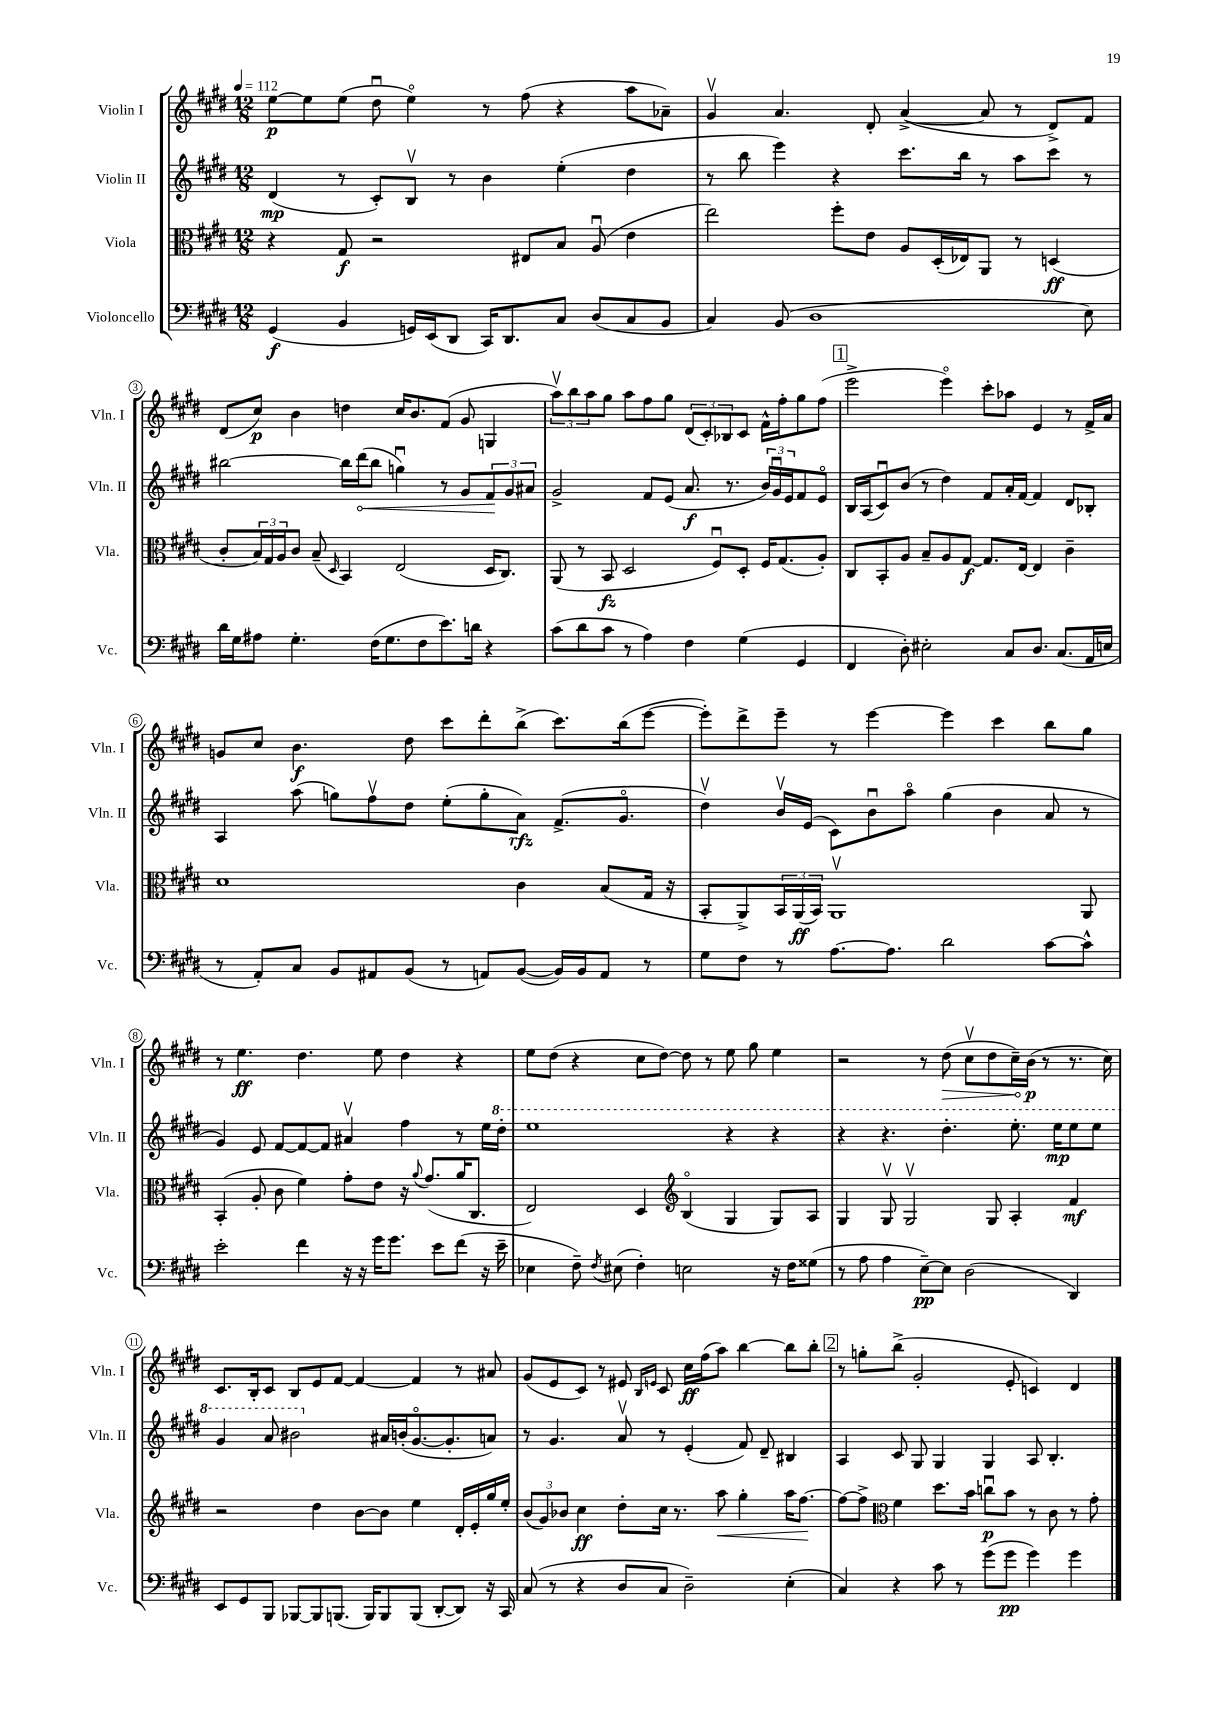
<<
\new StaffGroup <<
\new Staff = "s0" \with { instrumentName = "Violin I" shortInstrumentName = "Vln. I" } {
    \clef treble \key e \major \numericTimeSignature \time 12/8 \tempo 4 = 112
    e''8~\p e''8 e''8( dis''8\downbow e''4\flageolet) r8 fis''8( r4 a''8 aes'8--) |
    gis'4\upbow a'4. dis'8-. a'4~->( a'8 r8 dis'8->) fis'8 |
    dis'8( cis''8\p) b'4 d''4 cis''16 b'8. fis'8( gis'8 g4 |
    \tuplet 3/2 { a''8\upbow) b''8 a''8 } gis''8 a''8 fis''8 gis''8 \tuplet 3/2 { dis'8( cis'8-.) bes8 } cis'8 fis'16-^ fis''16-. gis''8 fis''8( |
    \mark \markup { \box "1" } e'''2-> e'''4\flageolet) cis'''8-. aes''8 e'4 r8 fis'16-> a'16 |
    g'8 cis''8 b'4.\f dis''8 cis'''8 dis'''8-. b''8->( cis'''8.) b''16( e'''8~ |
    e'''8-.) dis'''8-> e'''8-- r8 e'''4~ e'''4 cis'''4 b''8 gis''8 |
    r8 e''4.\ff dis''4. e''8 dis''4 r4 |
    e''8 dis''8( r4 cis''8 dis''8~) dis''8 r8 e''8 gis''8 e''4 |
    r2 r8 \once \override Hairpin.circled-tip = ##t dis''8\>( cis''8\upbow dis''8 cis''16--) b'16\p\!( r8 r8. cis''16) |
    cis'8. b16-. cis'8 b8 e'8 fis'8~ fis'4~ fis'4 r8 ais'8 |
    gis'8( e'8 cis'8) r8 eis'8 \grace { b16 e'16 } cis'8 cis''16\ff fis''16( a''8) b''4~ b''8 b''8-. |
    \mark \markup { \box "2" } r8 g''8-. b''8->( gis'2-. e'8-. c'4) dis'4 \bar "|." |
}
\new Staff = "s1" \with { instrumentName = "Violin II" shortInstrumentName = "Vln. II" } {
    \clef treble \key e \major \numericTimeSignature \time 12/8
    dis'4\mp( r8 cis'8-.) b8\upbow r8 b'4 e''4-.( dis''4 |
    r8 b''8 e'''4) r4 cis'''8. b''16 r8 a''8 cis'''8 r8 |
    bis''2~ bis''16 \once \override Hairpin.circled-tip = ##t dis'''16\<( bis''8 g''4\downbow) r8 gis'8 \tuplet 3/2 { fis'8\! gis'8 ais'8 } |
    gis'2-> fis'8 e'8( a'8.\f r8. \tuplet 3/2 { b'16) gis'16\downbow e'16 } fis'8 e'8\flageolet |
    \mark \markup { \box "1" } b16 a16( cis'8\downbow) b'8( r8 dis''4) fis'8 a'16-. fis'16~ fis'4 dis'8 bes8-. |
    a4 a''8( g''8) fis''8\upbow dis''8 e''8-.( g''8-. a'8\rfz) fis'8.->( gis'8.\flageolet |
    dis''4\upbow) b'16\upbow e'16( cis'8) b'8\downbow a''8\flageolet gis''4( b'4 a'8 r8 |
    gis'4) e'8 fis'8~ fis'8~ fis'8 ais'4\upbow fis''4 r8 e''16 \ottava #1 dis'''16-. |
    e'''1 r4 r4 |
    r4 r4. dis'''4.-. e'''8.-. e'''16\mp e'''8 e'''8 |
    gis''4 a''8 bis''2 \ottava #0 ais'16 b'!16-.( gis'8.~\flageolet gis'8.-. a'8) |
    r8 gis'4. a'8\upbow r8 e'4-.( fis'8) dis'8-- bis4 |
    \mark \markup { \box "2" } a4 cis'8 gis8 gis4 gis4 a8 b4.-. \bar "|." |
}
\new Staff = "s2" \with { instrumentName = "Viola" shortInstrumentName = "Vla." } {
    \clef alto \key e \major \numericTimeSignature \time 12/8
    r4 gis8\f r2 eis8 b8 a8\downbow( e'4 |
    e''2) fis''8-. e'8 a8 dis16-.( ees16) a,8 r8 d4\ff( |
    cis'8-. \tuplet 3/2 { b16) gis16 a16 } cis'8 b8--( \grace { dis16 } b,4) e2( dis16 cis8.) |
    a,8( r8 b,8\fz dis2 fis8\downbow) dis8-. fis16 gis8.( a8-.) |
    \mark \markup { \box "1" } cis8 b,8-. a8 b8-- a8 gis8~\f gis8. e16~ e4 cis'4-- |
    dis'1 cis'4 b8( gis16 r16 |
    b,8-. a,8->) \tuplet 3/2 { b,16 a,16\ff( b,16) } a,1\upbow a,8 |
    b,4-.( a8-. cis'8 fis'4) gis'8-. e'8 r16 \appoggiatura { a'8 } gis'8.( a'16 cis8. |
    e2) dis4 \clef treble b4\flageolet( gis4 gis8) a8 |
    gis4 gis8\upbow gis2\upbow gis8 a4-. fis'4\mf |
    r2 dis''4 b'8~ b'8 e''4 dis'16-. e'16-. gis''16 e''16-. |
    \tuplet 3/2 { b'8( gis'8) bes'8 } cis''4\ff dis''8-. cis''16 r8. a''8\< gis''4-. a''16 fis''8.~\! |
    \mark \markup { \box "2" } fis''8~ fis''8-> \clef alto fis'4 dis''8. b'16 c''8\downbow\p b'8 r8 cis'8 r8 gis'8-. \bar "|." |
}
\new Staff = "s3" \with { instrumentName = "Violoncello" shortInstrumentName = "Vc." } {
    \clef bass \key e \major \numericTimeSignature \time 12/8
    gis,4\f( b,4 g,16) e,16( dis,8 cis,16) dis,8. cis8 dis8( cis8 b,8 |
    cis4) b,8( dis1 e8) |
    dis'16 gis16 ais8 gis4.-. fis16( gis8. fis8 e'8.) d'16 r4 |
    cis'8( dis'8 cis'8 r8 a4) fis4 gis4( gis,4 |
    \mark \markup { \box "1" } fis,4 dis8-.) eis2-. cis8 dis8. cis8.( a,16 e16 |
    r8 a,8-.) cis8 b,8 ais,8 b,8( r8 a,8) b,8~( b,16) b,16 a,8 r8 |
    gis8 fis8 r8 a8.~ a8. dis'2 cis'8~ cis'8-^ |
    e'2-. fis'4 r16 r16 gis'16 gis'8. e'8 fis'8( r16 e'16-- |
    ees4 fis8--) \acciaccatura { fis8 } eis8( fis4-.) e2 r16 fis16 gisis8( |
    r8 a8 a4 e8~--\pp) e8 dis2( dis,4) |
    e,8 gis,8 b,,8 bes,,8~ bes,,8 b,,8.( b,,16) b,,8 b,,8( dis,8~-. dis,8) r16 cis,16 |
    cis8( r8 r4 dis8 cis8 dis2--) e4-.( |
    \mark \markup { \box "2" } cis4) r4 cis'8 r8 gis'8( gis'8\pp gis'4) gis'4 \bar "|." |
}
>>
>>
\layout { \context { \Score \override BarNumber.stencil = #(make-stencil-circler 0.1 0.3 ly:text-interface::print) } }
